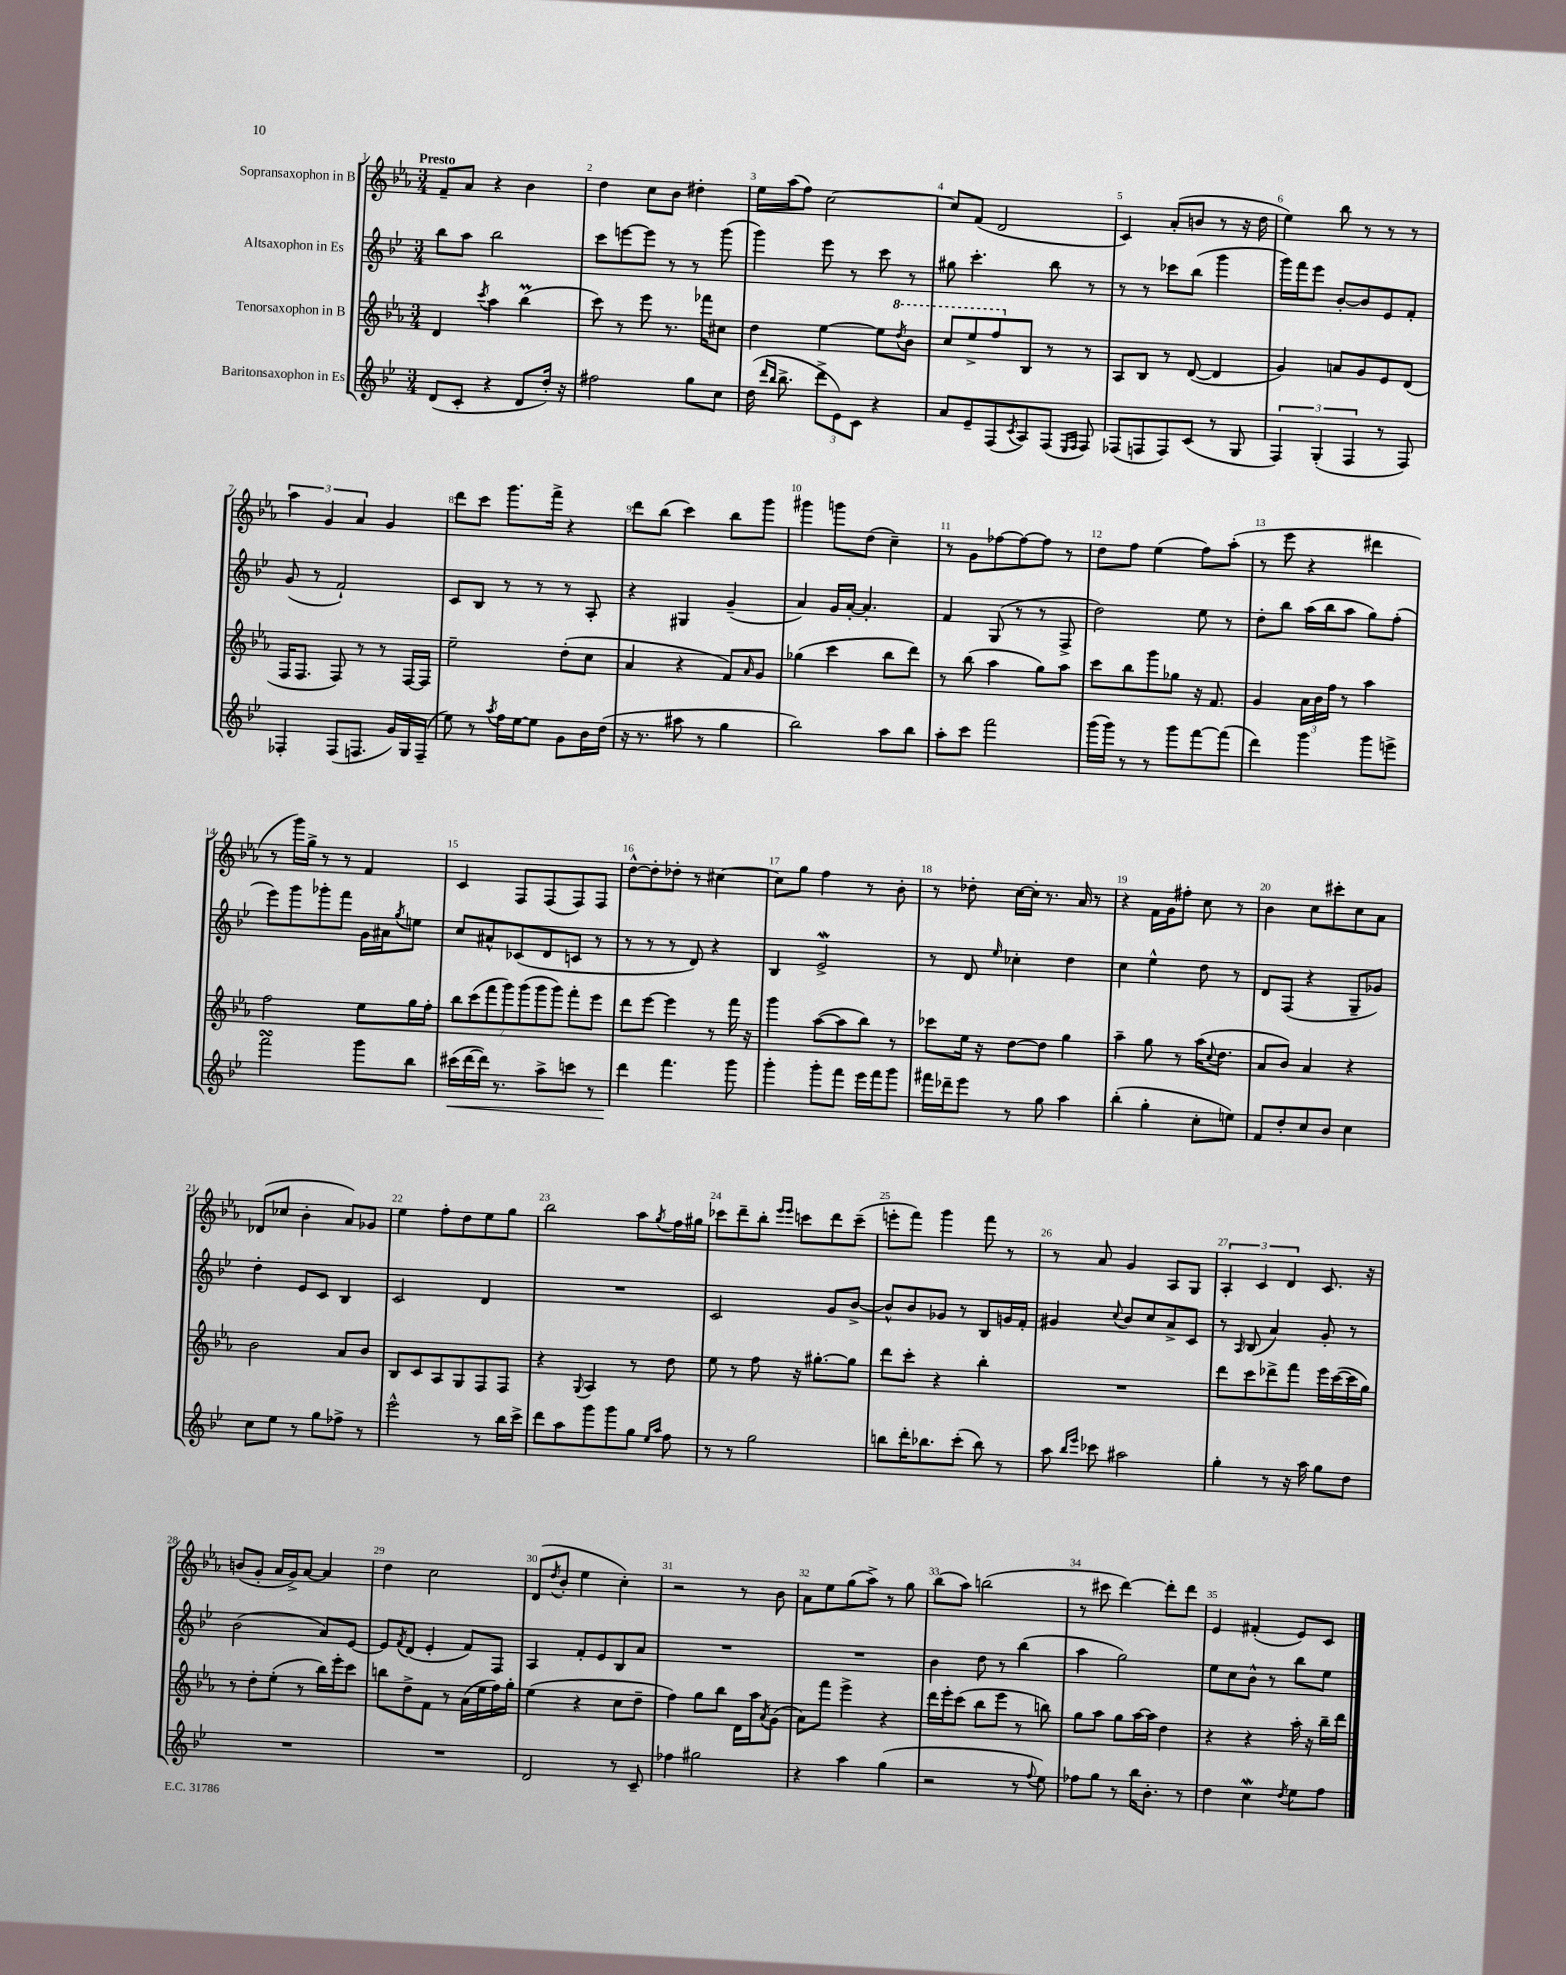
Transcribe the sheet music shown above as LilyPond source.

<<
\new StaffGroup <<
\new Staff = "s0" \with { instrumentName = "Sopransaxophon in B" } {
    \clef treble \key ees \major \numericTimeSignature \time 3/4 \tempo "Presto"
    f'8-- aes'8 r4 bes'4 |
    d''4 c''8 bes'8 dis''4-. |
    ees''16 aes''16( f''8) c''2~ |
    c''8 f'8( d'2 |
    c'4) aes'8-.( b'8 r8 r16 d''16 |
    ees''4) bes''8 r8 r8 r8 |
    \tuplet 3/2 { aes''4 g'4 aes'4 } g'4 |
    d'''8 c'''8 g'''8. f'''16-> r4 |
    d'''8 bes''8( c'''4) bes''8 g'''8 |
    gis'''4 g'''8 d''8( c''4--) |
    r8 g'8 fes''8~ fes''8~ fes''8 r8 |
    d''8 f''8 ees''4( f''8) aes''8-.( |
    r8 ees'''8 r4 dis'''4 |
    r8 g'''16) g''16-> r8 r8 f'4 |
    c'4 f8 f8( f8) f8 |
    d''8~-^ d''8-. des''8-. r8 cis''4~ |
    cis''8 g''8 f''4 r8 bes'8-. |
    r8 des''8-. c''16~ c''16-. r8. aes'16 r8 |
    r4 f'16 g'16 fis''8-. c''8 r8 |
    bes'4 c''8 cis'''8-. c''8 aes'8 |
    des'8( ces''8 bes'4-. aes'8) ges'8 |
    ees''4 f''8-. d''8 ees''8 g''8 |
    bes''2 aes''8 \acciaccatura { g''8 } f''16 gis''16 |
    ces'''8 d'''8-- bes''8-. \grace { ees'''16 ees'''16 } c'''8 d'''8 c'''8--( |
    e'''8-. f'''8) g'''4 f'''8 r8 |
    r8 aes'8 g'4 aes8 g8 |
    \tuplet 3/2 { aes4-. c'4 d'4 } c'8. r16 |
    b'8( g'8-. aes'16 g'16->) aes'8~ aes'4 |
    d''4 c''2 |
    d'8( \acciaccatura { d''8 } bes'8-. ees''4 c''4-.) |
    r2 r8 bes'8 |
    aes'8 ees''8 g''8( aes''8->) r8 g''8 |
    bes''8( aes''8) b''2( |
    r8 cis'''8 d'''4~) d'''8-. d'''8 |
    ees'4 fis'4-.( ees'8) c'8 \bar "|." |
}
\new Staff = "s1" \with { instrumentName = "Altsaxophon in Es" } {
    \clef treble \key bes \major \numericTimeSignature \time 3/4
    bes''8 a''8 bes''2 |
    c'''8 e'''8~ e'''8 r8 r8 g'''8( |
    g'''4) ees'''8 r8 c'''8 r8 |
    gis''8 c'''4.-. bes''8 r8 |
    r8 r8 ces'''8 bes''8( g'''4 |
    g'''16) f'''16 ees'''8 bes'8~-. bes'8 ees'8 f'8-. |
    g'8( r8 f'2-!) |
    c'8 bes8 r8 r8 r8 a8-. |
    r4 gis4 g'4--( |
    a'4) g'16 a'16~-. a'4.-. |
    f'4 g8( r8 r8 f8-> |
    d''2) ees''8 r8 |
    d''8-. bes''8 a''16( bes''16 a''8 g''8) f''8-.( |
    ees'''8) g'''8 ges'''8-. f'''8 g'16 ais'16 \acciaccatura { g''8 } e''8 |
    c''8 ais'8-^ ces'8( d'8 c'8 r8 |
    r8 r8 r8 d'8) r4 |
    bes4 ees'2->\mordent |
    r8 d'8 \grace { ees''16 } ces''4-. d''4 |
    c''4 ees''4-^ d''8 r8 |
    d'8 f8( r4 g8-- ges'8) |
    d''4-. ees'8 c'8 bes4 |
    c'2 d'4 |
    R2. |
    c'2 g'8 bes'8~-> |
    bes'8-^ bes'8 ges'8 r8 bes8 g'16 f'16-. |
    gis'4 \appoggiatura { c''8 } bes'8 c''8 a'8-> c'8 |
    r8 \grace { a16 } bes8( a'4) g'8-. r8 |
    bes'2( a'8) ees'8~ |
    ees'8 \acciaccatura { f'8 } d'8( ees'4-. f'8) f8 |
    a4 f'8-. ees'8 bes8 a'8 |
    R2. |
    R2. |
    bes'4 d''8 r8 bes''4( |
    a''4 g''2) |
    ees''8 c''8 bes'8-^ r8 bes''8 ees''8 \bar "|." |
}
\new Staff = "s2" \with { instrumentName = "Tenorsaxophon in B" } {
    \clef treble \key ees \major \numericTimeSignature \time 3/4
    d'4 \acciaccatura { c'''8 } aes''4 bes''4\prall( |
    c'''8) r8 ees'''8 r8. fes'''16 cis''8 |
    d''4 ees''4~ ees''8 \ottava #1 \acciaccatura { d'''8 } bes''8 |
    c'''8 ees'''8-> f'''8 \ottava #0 bes8 r8 r8 |
    aes8 bes8 r8 d'8~( d'4 |
    g'4) a'8 g'8 ees'8 d'8( |
    f16 f8. f8) r8 r8 f16~ f16 |
    ees''2-- d''8-.( c''8 |
    aes'4 r4 f'8) \grace { aes'16 } g'8 |
    ges''4( c'''4 bes''8 d'''8) |
    r8 bes''8( aes''4 g''8) aes''8 |
    c'''8 bes''8 g'''8 ges''8 r16 f'8. |
    g'4 \tuplet 3/2 { aes'16 bes'16 f''16 } r8 aes''4 |
    f''2 ees''8 g''16 f''16-. |
    \tuplet 7/4 { bes''8 c'''8( f'''8 g'''8) g'''8( g'''8 g'''8) } f'''8-. ees'''8 |
    d'''8 ees'''8~ ees'''4 r8 f'''16 r16 |
    g'''4 aes''8~( aes''8 bes''8) r8 |
    ces'''8 ees''16 r16 d''8~ d''8 g''4 |
    aes''4-- g''8 r8 aes''16( \appoggiatura { c''8 } d''8. |
    aes'8 bes'8) aes'4 r4 |
    bes'2 aes'8 bes'8 |
    bes8 c'8 aes8 g8 f8 f8 |
    r4 \appoggiatura { g8 } aes4 r8 d''8 |
    ees''8 r8 f''8 r16 gis''8.~-. gis''8 |
    d'''8 c'''8-. r4 bes''4-. |
    R2. |
    d'''8 c'''8 des'''8-> f'''8 ees'''16 c'''16~( c'''16 g''16) |
    r8 d''8-. ees''8-.( r8 bes''16) ees'''16-. c'''8 |
    b''8 d''8-> f'8 r8 aes'16( ees''16 f''16) g''16-. |
    ees''4( r4 c''8 d''8-- |
    f''4) g''8 bes''8 d'16 aes''16 \acciaccatura { aes'8 } g'8( |
    aes'8) f'''8 ees'''4-> r4 |
    d'''16 ees'''16-. c'''8( bes''8 ees'''8 r8 b''8) |
    g''8 aes''8 g''8 aes''16~ aes''16 d''4 |
    r4 r4 aes''16-. r16 bes''16-- d'''16 \bar "|." |
}
\new Staff = "s3" \with { instrumentName = "Baritonsaxophon in Es" } {
    \clef treble \key bes \major \numericTimeSignature \time 3/4
    d'8( c'8-. r4 d'8 d''16-.) r16 |
    fis''2 g''8 c''8 |
    d''16( \grace { d'''16 bes''16 } bes''8.-> \tuplet 3/2 { d'''8-> ees'8) c'8 } r4 |
    a'8 ees'8-- f8( \acciaccatura { c'8 } a8) f8( \grace { ees16 f16 } f8) |
    fes8( f8 f8) c'8( r8 g8 |
    \tuplet 3/2 { f4) g4-.( f4 } r8 f8) |
    fes4-. fes8( f8. g'16) g16 f16--( |
    ees''8) r8 \acciaccatura { a''8 } f''16 ees''16~ ees''8 g'8 bes'16 d''16( |
    r16 r8. ais''8 r8 g''4 |
    bes''2) a''8 bes''8 |
    a''8-. c'''8 f'''2 |
    g'''16( g'''16) r8 r8 g'''8 f'''8~ f'''8( |
    d'''4) g'''4 g'''8 e'''8-> |
    f'''2\turn g'''8 bes''8 |
    cis'''16\<( d'''16~ d'''16) r8. a''8-> c'''8 r8 |
    d'''4\! f'''4. g'''8 |
    g'''4-. g'''8-. f'''8 ees'''16 f'''16 g'''8 |
    fis'''16 des'''16-- ees'''8 r8 g''8 a''4 |
    bes''4-.( g''4-. c''8-. e''8) |
    f'8 d''8-. c''8 bes'8 c''4 |
    c''8 ees''8 r8 g''8 fes''8-> r8 |
    ees'''2-^ r8 bes''16 c'''16-> |
    d'''8 a''8 g'''8 g'''8 g''8 \grace { ees''16 a''16 } f''8 |
    r8 r8 g''2 |
    b''8 d'''16-. bes''8. c'''8-.( bes''8) r8 |
    a''8 \grace { bes''16 ees'''16 } ces'''8 ais''2 |
    g''4-. r8 r16 a''16 g''8 d''8 |
    R2. |
    R2. |
    d'2 r8 c'8-- |
    fes''4 gis''2 |
    r4 a''4 g''4( |
    r2 r8 \appoggiatura { f''8 } ees''8) |
    fes''8 g''8 r8 bes''16 bes'8.-. r8 |
    d''4 c''4\mordent \acciaccatura { d''8 } ees''8 f''8 \bar "|." |
}
>>
>>
\layout { \context { \Score \override BarNumber.break-visibility = ##(#f #t #t) barNumberVisibility = #all-bar-numbers-visible } }
